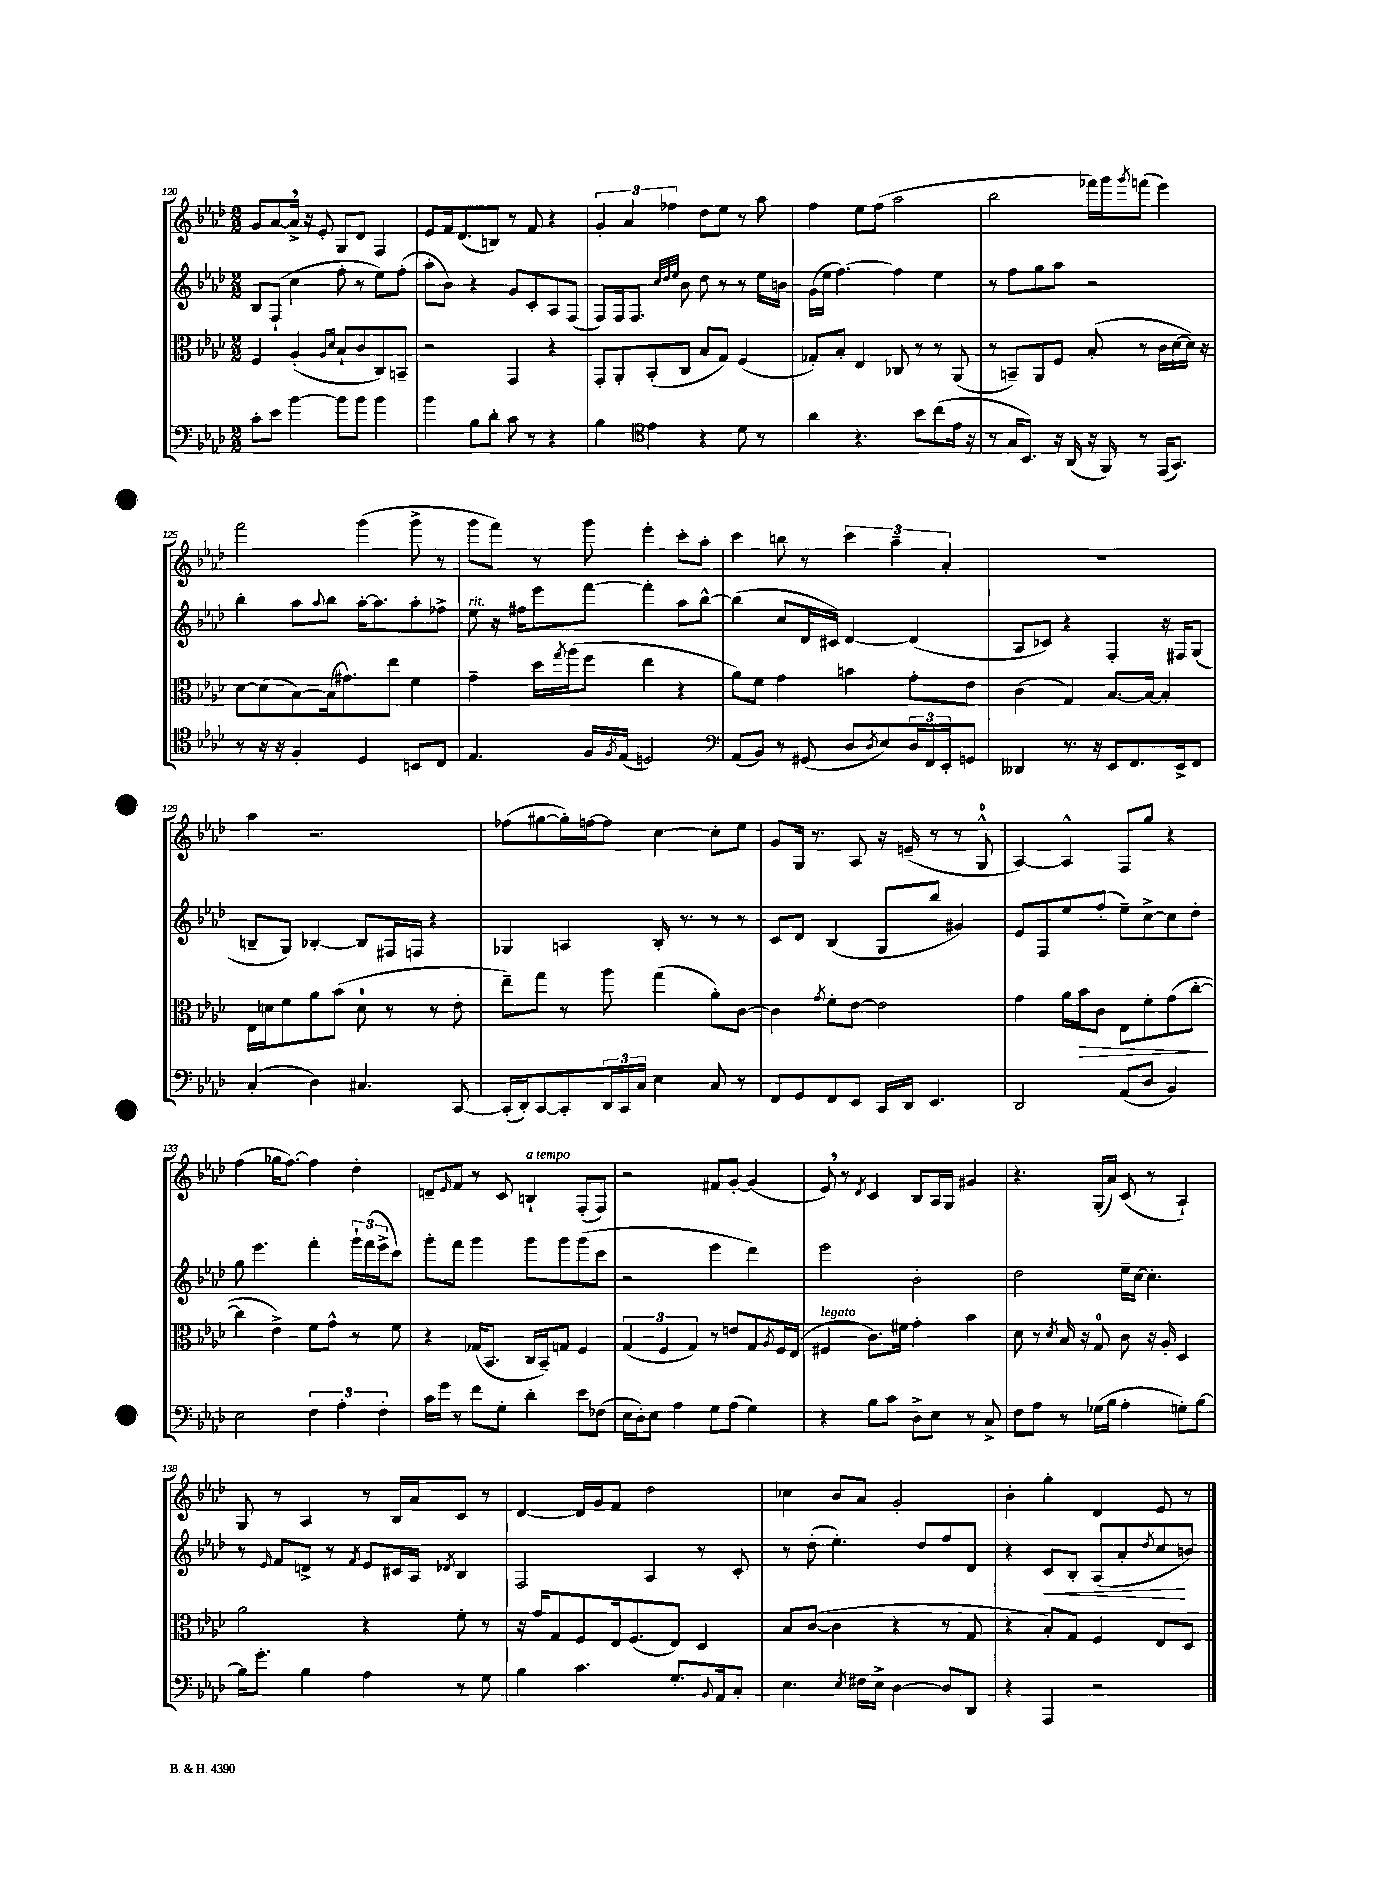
<<
\new StaffGroup <<
\new Staff = "s0" {
    \clef treble \key aes \major \numericTimeSignature \time 2/2
    g'8 aes'8~ aes'16-> \breathe r16 ees'8-. g8 des'8 f4 |
    ees'8 f'16 des'8.( b8) r8 f'8 r4 |
    \tuplet 3/2 { g'4-. aes'4 fes''4 } des''8 ees''8 r8 aes''8 |
    f''4 ees''8 f''8( aes''2 |
    bes''2 fes'''16) g'''16 \acciaccatura { g'''8 } f'''8( ees'''4) |
    f'''2 g'''4( g'''8-> r8 |
    g'''8 f'''8) r8 g'''8 ees'''4-. c'''8-. aes''8-. |
    c'''4 b''8 r8 \tuplet 3/2 { c'''4 aes''4-- aes'4-. } |
    R1 |
    aes''4 r2. |
    fes''8( gis''8~ gis''16-.) f''16~ f''8 c''4~ c''8-. ees''8 |
    g'8 g16 r8. aes8 r16 e'16--( r8 r8 g8-0-^ |
    aes4~) aes4-^ f8 g''8 r4 |
    f''4( ges''16 f''8.~) f''4 des''4-. |
    d'8-- \grace { ees'16 } f'8 r8 c'8 b4-!^\markup { \italic "a tempo" } f8-.( f8) |
    r2 fis'8 g'8~-. g'4( |
    ees'8) \breathe r8 \acciaccatura { des'8 } c'4 bes8 aes16 g16 gis'4 |
    r4. g16-.( aes'16) c'8( r8 aes4-!) |
    g8 r8 aes4 r8 bes16 aes'16 c'8 r8 |
    des'4~ des'16 g'16 f'8 des''2 |
    ces''4 bes'8 aes'8 g'2-. |
    bes'4-. g''4-. des'4 ees'8 r8 \bar "|." |
}
\new Staff = "s1" {
    \clef treble \key aes \major \numericTimeSignature \time 2/2
    bes8 f8-!( c''4 f''8-. r8 ees''8) f''8-.( |
    aes''8-. bes'8) r4 g'8 c'8-. aes8 f8( |
    f8) f16 f8. \grace { c''32 des''32 ees''32 } bes'8 des''8 r8 r8 ees''16 b'16 |
    g'16( ees''16 f''4.~) f''4 ees''4 |
    r8 f''8 g''8 aes''8 r2 |
    bes''4-. aes''8 \appoggiatura { aes''8 } bes''8 aes''16~-. aes''8. aes''8-. fes''8-> |
    ees''8^\markup { \italic "rit." } r16 fis''16 ees'''8 f'''8~ f'''4-. aes''8 bes''8~-^ |
    bes''4( c''8 des'16 cis'16) des'4~ des'4( |
    aes8 ces'8) r4 f4-. r16 fis16 g8( |
    b8-- g8) bes4~-. bes8 fis16 f16 r4 |
    ges4 a4 bes16-. r8. r8 r8 |
    c'8 des'8 bes4( g8 bes''8 gis'4) |
    ees'8 f8 ees''8 f''8-.( ees''8--) c''8~-> c''8 des''8-. |
    g''8 ees'''4. f'''4-. \tuplet 3/2 { g'''16-! f'''16( ees'''16-> } c'''8) |
    g'''8-. f'''8 g'''4 g'''8 g'''8 g'''8( c'''8 |
    r2 ees'''4 des'''4) |
    ees'''2 bes'2-. |
    des''2 ees''16-- c''16~ c''4.-. |
    r8 \grace { ees'16 } f'8 d'8-> r8 \acciaccatura { f'8 } ees'8 cis'16 aes16 \acciaccatura { des'8 } bes4 |
    f2 aes4 r8 c'8-. |
    r8 des''8-.( ees''4.-.) des''8 f''8 des'8 |
    r4 c'8\< bes8-. aes8( aes'8-. \acciaccatura { des''8 } c''8\! b'8) \bar "|." |
}
\new Staff = "s2" {
    \clef alto \key aes \major \numericTimeSignature \time 2/2
    f4 aes4-.( \grace { aes16 des'16 } bes8-! c'8 c8) b,8-- |
    r2 g,4 r4 |
    g,8-. aes,8-. bes,8-.( c8 bes8 g8) f4( |
    ges8-.) bes8-. ees4 ces8 r8 r8 aes,8( |
    r8 b,8--) aes,8 f8 bes8-.( r8 c'16 des'16~ des'16) r16 |
    des'8~ des'8( bes8~) bes16( gis'8.) ees''8 f'4 |
    g'4-- des''16 \acciaccatura { g''8 } aes''16( f''8 ees''4 r4 |
    aes'8) f'8 g'4 b'4 g'8-. ees'8 |
    c'4( g4) bes8.~ bes16~ bes4-. |
    ees16 d'16 f'8 aes'8 bes'8( d'8-0 r8 r8 ees'8-. |
    ees''8--) g''8 r8 aes''8 g''4( aes'8-.) c'8~ |
    c'4 \acciaccatura { g'8 } f'8-. ees'8~ ees'2 |
    g'4 aes'16 bes'16\> c'8 ees8 f'8-. g'8( c''8~-.\! |
    c''4 ees'4->) f'8 g'8-^ r8 f'8 |
    r4 ges16( bes,8. c16 bes,16--) g8 f4 |
    \tuplet 3/2 { g4( f4 g4) } r8 e'8 g8 \acciaccatura { aes8 } f16 ees16( |
    fis4^\markup { \italic "legato" } c'8.) fis'16 g'4-. bes'4 |
    des'8 r8 \acciaccatura { des'8 } bes16 r16 g8-0 c'8 r16 aes16-. des4 |
    aes'2 r4 f'8-. r8 |
    r16 g'16 g8 f8 ees16 f8.( ees8) des4 |
    bes8 c'8~( c'4 r4 r8 g8 |
    r4 bes8-.) g8 f4 ees8 des8 \bar "|." |
}
\new Staff = "s3" {
    \clef bass \key aes \major \numericTimeSignature \time 2/2
    c'8-. ees'8 bes'4~ bes'8 bes'8 bes'4 |
    bes'4 bes8 des'8-. c'8 r8 r4 |
    bes4 \clef tenor ees'4 r4 des'8 r8 |
    aes'4 r4. bes'8 c''8( ees'16 r16 |
    r8 g16 bes,8.) r16 aes,16( r16 f,16) r8 ees,16( g,8.) |
    r8 r16 r16 f4-. des4 b,8 c8 |
    ees4. f16 \acciaccatura { f8 } ees16( d2) |
    \clef bass aes,8( bes,8) r8 gis,8( des8 \acciaccatura { des8 } ees8) \tuplet 3/2 { des16 f,16 ees,16-. } g,8 |
    deses,4 r8. r16 ees,8 f,8. ees,16-> f,8 |
    c4-.( des4) cis4. c,8~ |
    c,16-.( des,16-.) c,8~ c,8-. \tuplet 3/2 { des,16 c,16 c16 } ees4 c8 r8 |
    f,8 g,8 f,8 ees,8 c,16 des,16 ees,4. |
    des,2 aes,8( des8 bes,4) |
    ees2 \tuplet 3/2 { f4 aes4-. f4-. } |
    c'16 g'16 r8 f'8 g8-. des'4-. ees'8 fes8( |
    ees16 des16-.) ees8 aes4 g8 aes8( g4) |
    r4 bes8 c'8 des8-> ees8 r8 c8-> |
    f8 aes8 r8 ges16( bes16 aes4-. g8-.) bes8~ |
    bes16 g'8.-. bes4 aes4 r8 g8 |
    bes4 c'4. g8.-. \appoggiatura { bes,8 } aes,16 c8-. |
    ees4. \acciaccatura { ees8 } fis16 ees16-> des4~ des8 des,8 |
    r4 aes,,4 r2 \bar "|." |
}
>>
>>
\layout { \context { \Score currentBarNumber = #120 } }
